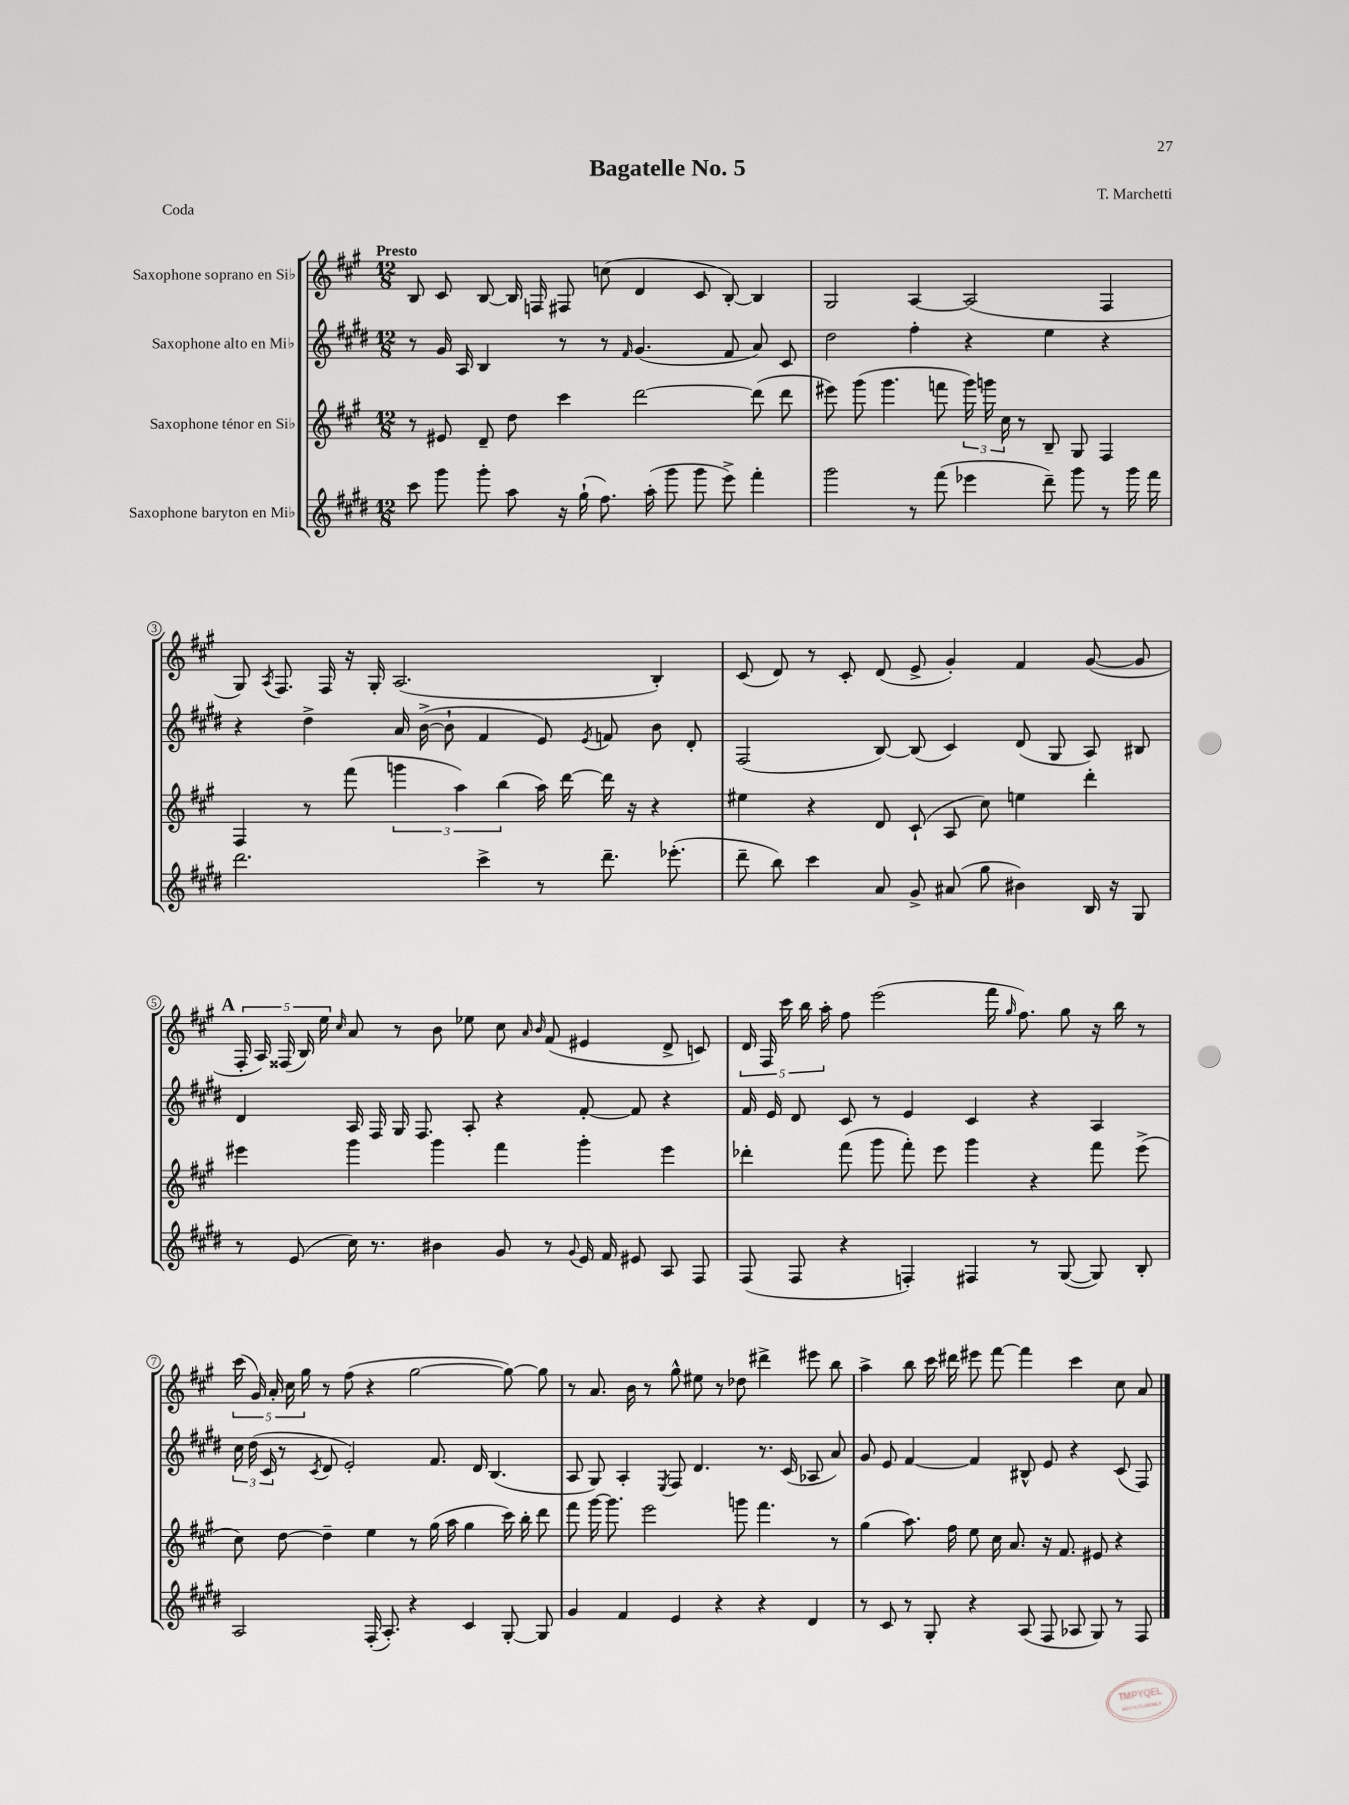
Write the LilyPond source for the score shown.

\header { title = "Bagatelle No. 5" composer = "T. Marchetti" piece = "Coda" }
<<
\new StaffGroup <<
\new Staff = "s0" \with { instrumentName = "Saxophone soprano en Sib" } {
    \clef treble \key a \major \numericTimeSignature \time 12/8 \tempo "Presto"
    \autoBeamOff b8 cis'8 b8~ b16 f16 fis8 c''8( d'4 cis'8 b8~-.) b4 |
    gis2 a4~ a2( fis4 |
    gis8) \acciaccatura { a8 } fis8. fis16 r16 gis16-. a2.( b4-.) |
    cis'8( d'8) r8 cis'8-. d'8( e'8-> gis'4-.) fis'4 gis'8~( gis'8 |
    \mark \markup { \bold "A" } \tuplet 5/4 { fis16-. a16) fisis16( b16) e''16 } \grace { cis''16 } a'8 r8 b'8 ees''8 cis''8 \grace { a'16 b'16 } fis'8( eis'4 d'8-> c'8) |
    \tuplet 5/4 { d'16 fis16 cis'''16 b''16 a''16-. } fis''8 e'''2( fis'''16 \grace { gis''16 } fis''8.) gis''8 r16 b''16 r8 |
    \tuplet 5/4 { cis'''16( gis'16) a'16-. cis''16 gis''16 } r8 fis''8( r4 gis''2~ gis''8~) gis''8 |
    r8 a'8. b'16 r8 gis''8-^ eis''8 r8 des''8 dis'''4-> eis'''8 b''8 |
    a''4-> b''8 cis'''16 dis'''16 eis'''8 fis'''8~ fis'''4 cis'''4 cis''8 a'8 \bar "|." |
}
\new Staff = "s1" \with { instrumentName = "Saxophone alto en Mib" } {
    \clef treble \key e \major \numericTimeSignature \time 12/8
    \autoBeamOff r8 gis'16 a16 b4 r8 r8 \grace { fis'16 } gis'4.( fis'8 a'8) cis'8 |
    dis''2 fis''4-. r4 e''4 r4 |
    r4 dis''4-> a'16 b'16~->( b'8-! fis'4 e'8) \acciaccatura { e'8 } f'8 b'8 dis'8-. |
    fis2( b8~) b8( cis'4) dis'8( gis8 a8) bis8 |
    \mark \markup { \bold "A" } dis'4 a16 fis16 gis16 fis8. a8-. r4 fis'8~-. fis'8 r4 |
    fis'16 e'16 dis'8 cis'8 r8 e'4 cis'4 r4 a4 |
    \tuplet 3/2 { cis''16 dis''16( cis'16 } r8 \acciaccatura { cis'8 } dis'8 e'2-.) fis'8. dis'16 b4.( |
    a8 gis8) a4-. \acciaccatura { e8 } fis8 dis'4. r8. cis'16( aes8 a'8) |
    gis'8 e'8 fis'4~ fis'4 bis8-^ e'8 r4 cis'8( fis8) \bar "|." |
}
\new Staff = "s2" \with { instrumentName = "Saxophone ténor en Sib" } {
    \clef treble \key a \major \numericTimeSignature \time 12/8
    \autoBeamOff r8 eis'8 d'8-- d''8 cis'''4 d'''2~ d'''8( d'''8 |
    eis'''8) gis'''8( gis'''4. f'''8 \tuplet 3/2 { gis'''16) g'''16 cis''16 } r8 b8-- gis8 fis4 |
    fis4 r8 fis'''8( \tuplet 3/2 { g'''4 a''4) b''4( } a''16) d'''16~ d'''16 r16 r4 |
    eis''4 r4 d'8 cis'8-!( a8 cis''8) e''4 d'''4-. |
    \mark \markup { \bold "A" } eis'''4 gis'''4 gis'''4 fis'''4 gis'''4-. eis'''4 |
    des'''4-. fis'''8( gis'''8 fis'''8-.) e'''8 gis'''4 r4 fis'''8 e'''8->( |
    cis''8) d''8~ d''4-- e''4 r8 gis''16( a''16 gis''4 cis'''16) b''16-. d'''8 |
    fis'''8 gis'''16~ gis'''8. e'''2 g'''8 fis'''4. r8 |
    gis''4( a''8.) fis''16 e''8 cis''16 a'8. r16 fis'8. eis'8 r4 \bar "|." |
}
\new Staff = "s3" \with { instrumentName = "Saxophone baryton en Mib" } {
    \clef treble \key e \major \numericTimeSignature \time 12/8
    \autoBeamOff cis'''8 gis'''8 gis'''8-. a''8 r16 gis''16-!( fis''8.) a''16-.( gis'''8 gis'''8 e'''8->) fis'''4-. |
    gis'''2 r8 fis'''8( ees'''4 dis'''8--) gis'''8 r8 gis'''16 fis'''16 |
    dis'''2. cis'''4-> r8 dis'''8.-- ees'''8.-.( |
    dis'''8-- b''8) cis'''4 a'8 gis'8-> ais'8( gis''8 bis'4) b16 r16 gis8 |
    \mark \markup { \bold "A" } r8 e'8( cis''16) r8. bis'4 gis'8 r8 \appoggiatura { gis'8 } e'16 fis'16 eis'8 a8 fis8 |
    fis8( fis8 r4 f4-.) fis4 r8 gis8~( gis8) b8-. |
    a2 fis16-.( a8.-.) r4 cis'4 gis8~-. gis8 |
    gis'4 fis'4 e'4 r4 r4 dis'4 |
    r8 cis'8 r8 gis8-. r4 a8( fis8 aes8 gis8) r8 fis8 \bar "|." |
}
>>
>>
\layout { \context { \Score \override BarNumber.stencil = #(make-stencil-circler 0.1 0.3 ly:text-interface::print) } }
